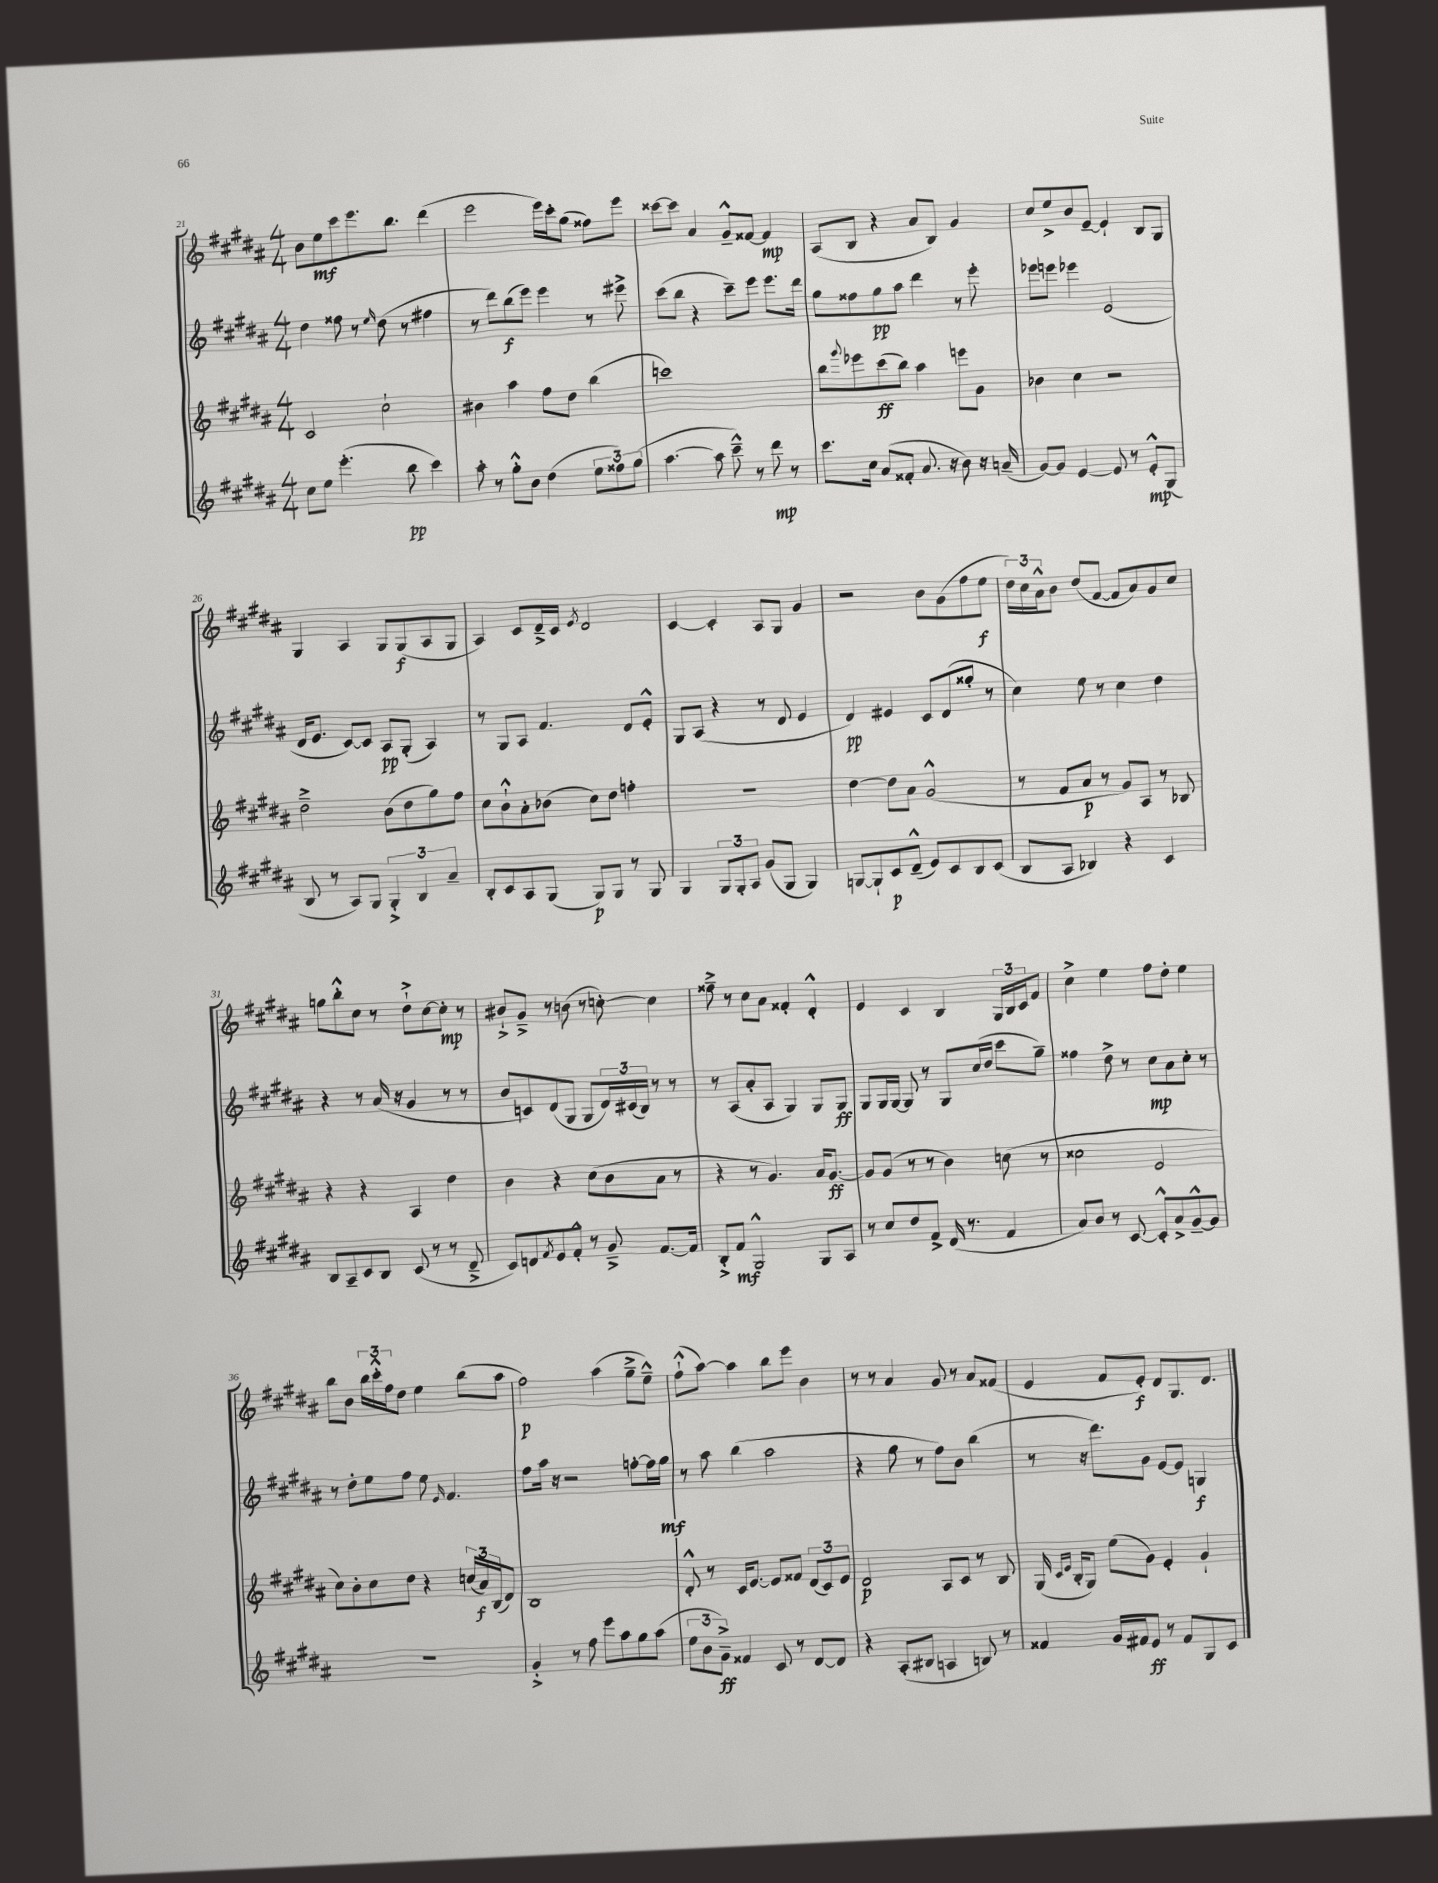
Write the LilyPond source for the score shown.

<<
\new StaffGroup <<
\new Staff = "s0" {
    \clef treble \key b \major \numericTimeSignature \time 4/4
    b'8 e''8\mf cis'''8 e'''8. b''8. dis'''4( |
    e'''2 e'''16) cis'''16-. gis''8( fisis''8) e'''8 |
    cisis'''8~ cisis'''8 ais'4 gis'8---^ fisis'8~ fisis'4\mp |
    ais8( b8 r4 ais'8 b8) gis'4 |
    cis''8 e''8-> b'8 e'8~-- e'4-! b8 gis8 |
    gis4 ais4 gis8 gis8\f( ais8 gis8 |
    ais4) cis'8 dis'16---> cis'16 \acciaccatura { e'8 } dis'2 |
    cis'4~ cis'4-. ais8 gis8 gis'4 |
    r2 b'8 gis'8( fis''8 e''8\f |
    \tuplet 3/2 { dis''16) cis''16 ais'16-^ } b'8 dis''8( fis'8~ fis'8 ais'8) gis'8 cis''8 |
    g''8 b''8-.-^ cis''8 r8 dis''8-!-> cis''8~ cis''8-.\mp r8 |
    bis'8-!-> gis'8---> r8 b'8( r8 c''8~-.) c''4 |
    fisis''8---> r8 cis''8 ais'8 fisis'4-. dis'4-.-^ |
    e'4 cis'4 b4 \tuplet 3/2 { gis16 b16 cis'16 } fis'8 |
    cis''4-> e''4 fis''8 dis''8-. e''4 |
    b''8 b'8 \tuplet 3/2 { b''16 cis'''16-.-^ fis''16 } dis''8 e''4 b''8( ais''8 |
    fis''2\p) ais''4( gis''8---> e''8---^) |
    fis''8-!-^( ais''8~) ais''4 b''8 e'''8 b'4 |
    r8 r8 ais'4 gis'8 r8 ais'8 fisis'8( |
    e'4 fis'8 e'8-.\f) dis'8 gis8. dis'8. \bar "|." |
}
\new Staff = "s1" {
    \clef treble \key b \major \numericTimeSignature \time 4/4
    dis''4 fisis''8 r8 \grace { e''16 } dis''8( r8 fis''4 |
    r8 dis'''8) b''8\f( e'''8) e'''4 r8 eis'''8-> |
    cis'''8( b''8 r4 cis'''8--) e'''8 e'''8. dis'''16 |
    gis''8 fisis''8 gis''8\pp ais''8 dis'''4 r8 e'''8-. |
    ees'''8 e'''8 ees'''4 e'2( |
    dis'16 e'8. cis'8~) cis'8 ais8\pp gis8-.( ais4) |
    r8 gis8 ais8 fis'4. dis'8 e'8-.-^ |
    gis8 ais8( r4 r8 dis'8 e'4 |
    dis'4\pp) eis'4 cis'8 dis'8( gisis''8-. r8 |
    cis''4) e''8 r8 cis''4 dis''4 |
    r4 r8 ais'16( r16 gis'4 r8 r8 |
    b'8 c'8) dis'8( gis8 gis8 \tuplet 3/2 { dis'16) cis'16( b16) } r8 r8 |
    r8 ais8( ais'8-. ais8 gis4) gis8 gis8\ff |
    gis8 gis16 gis16~ gis8 r8 gis8 cis''16( dis''16 cis'''8 gis''8--) |
    fisis''4 dis''8-> r8 cis''8\mp ais'8 cis''8-. r8 |
    r8 dis''8-. e''8 fis''8 e''8 \grace { e'16 } fis'4. |
    fis''8 ais''16 r16 r2 f''8~-. f''16 gis''16\mf |
    r8 ais''8 b''4( ais''2 |
    r4 gis''8 r8 fis''8) b'8 b''4( |
    r8 r16 dis'''8.) gis'8 e'8~ e'8 g4\f \bar "|." |
}
\new Staff = "s2" {
    \clef treble \key b \major \numericTimeSignature \time 4/4
    cis'2 cis''2-! |
    bis'4 ais''4 fis''8 dis''8 b''4( |
    c'''1) |
    b''8 \appoggiatura { gis'''8 } ees'''8 cis'''8\ff( b''8) ais''4 e'''8 gis'8 |
    bes'4 cis''4 r2 |
    dis''2---> b'8( dis''8 gis''8) fis''8 |
    cis''8 b'8-!-^ ais'8-. bes'8( cis''8) dis''8 f''4-. |
    R1 |
    dis''4~ dis''8 ais'8 gis'2-^( |
    r8 fis'8 ais'8\p r8 gis'8) ais8 r8 bes8 |
    r4 r4 ais4 dis''4 |
    b'4 r4 cis''8( b'8 ais'8 r8 |
    r4 r8 gis'4.) ais'16 gis'8.~\ff |
    gis'8 gis'8( r8 r8 b'4) c''8( r8 |
    cisis''2 e'2 |
    cis''8) b'8-. cis''8 dis''8 r4 \tuplet 3/2 { c''16( ais'16\f) b16( } dis'8) |
    b1 |
    dis'8-.-^ r8 cis'16 e'8.~ e'8 fisis'8 \tuplet 3/2 { dis'8( cis'8) e'8 } |
    dis'2\p ais8 cis'8 r8 b8 |
    gis16( \grace { cis'16 e'16 } b16-. gis8) e''8( gis'8) e'4-. gis'4-! \bar "|." |
}
\new Staff = "s3" {
    \clef treble \key b \major \numericTimeSignature \time 4/4
    cis''8 e''8 e'''4.-.( b''8\pp cis'''4) |
    ais''8-. r8 gis''8-.-^ b'8 dis''4( \tuplet 3/2 { e''8 fisis''8) gis''8( } |
    ais''4.~ ais''8 cis'''8---^) r8 dis'''8\mp r8 |
    cis'''8. cis''16 ais'8( fisis'8-. ais'8. r16 b'8) r16 a'16--( |
    gis'8~) gis'8 e'4~ e'8 r8 e'8-.-^\mp gis8( |
    b8 r8 ais8) gis8 \tuplet 3/2 { gis4-.-> b4 ais'4-- } |
    b8-. cis'8 ais8 gis8( gis8\p) gis8 r8 gis8 |
    gis4 \tuplet 3/2 { gis8 gis8-. ais8 } gis'8( gis8 gis4) |
    g8~ g8-! cis'8\p dis'8---^( e'8) cis'8 b8 cis'8( |
    b8 ais8 bes4) r4 cis'4 |
    b8 ais8-- cis'8 b8 cis'8( r8 r8 dis'8---> |
    cis'8) d'8 \acciaccatura { fis'8 } e'8 fis'8-.-^ r8 gis'8---> fis'8.~ fis'16 |
    b8-.-> fis'8\mf gis2-^ gis8 ais8 |
    r8 cis''8 dis''8 fis'8-> dis'16( r8. fis'4 |
    ais'8) b'8 r8 cis'8~ cis'8-.-^ ais'8-> gis'8~---^ gis'8 |
    R1 |
    gis'4-.-> r8 fis''8 e'''8 ais''8 gis''8 ais''8( |
    \tuplet 3/2 { e''8 b'8 gis'8--->\ff) } fisis'4 cis'8 r8 dis'8~ dis'8 |
    r4 ais8-.( bis8 a4 b8) r8 |
    fisis'4 gis'16 fis'16 e'8\ff r8 fis'8 gis8 cis'8 \bar "|." |
}
>>
>>
\layout { \context { \Score currentBarNumber = #21 } }
